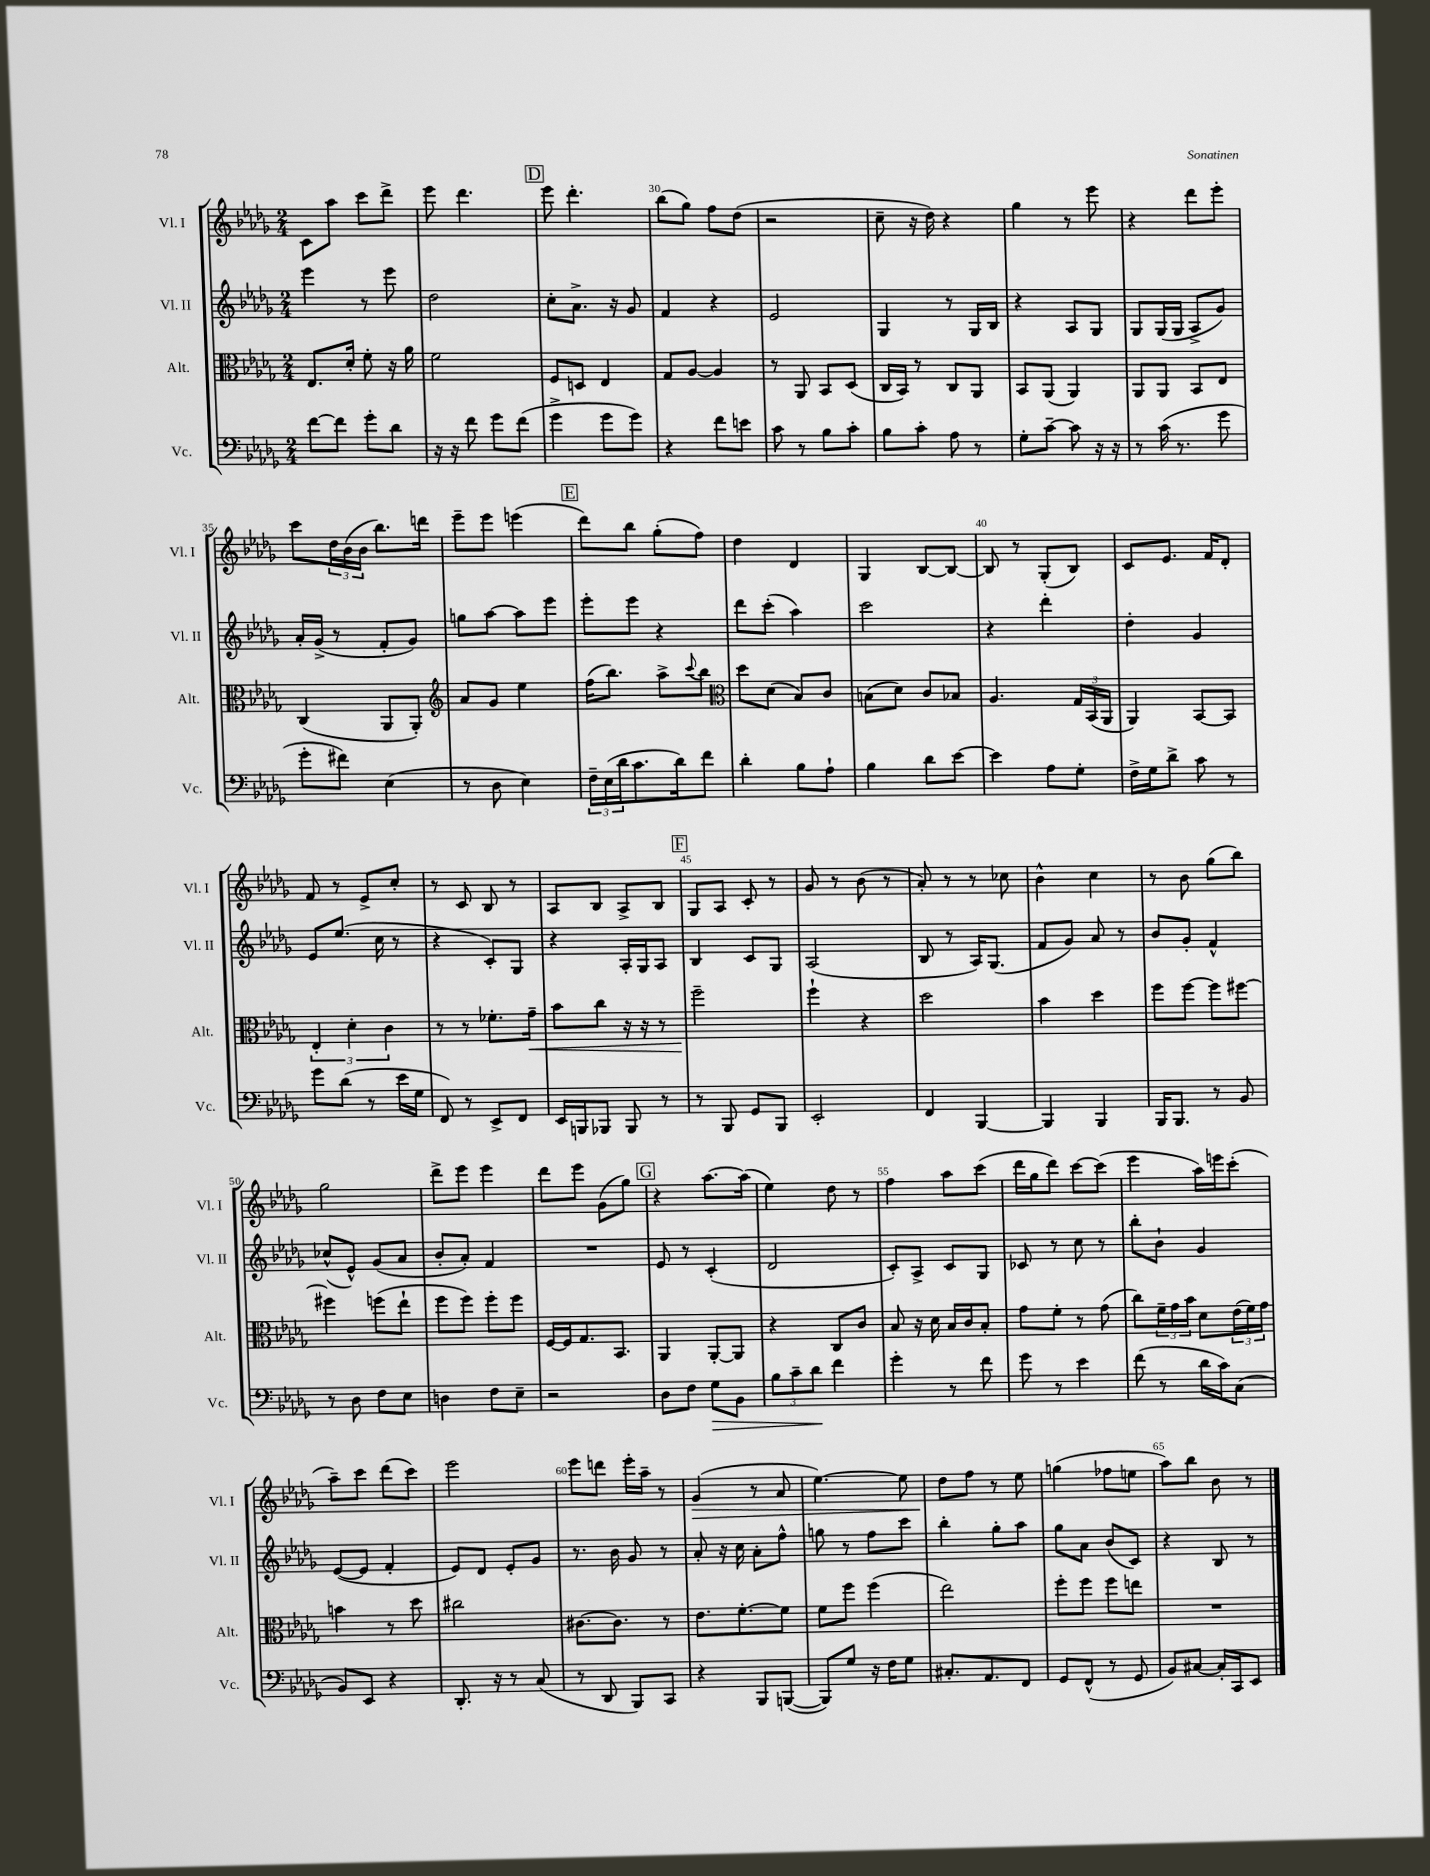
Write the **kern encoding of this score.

**kern	**kern	**kern	**kern
*staff4	*staff3	*staff2	*staff1
*clefF4	*clefC3	*clefG2	*clefG2
*k[b-e-a-d-g-]	*k[b-e-a-d-g-]	*k[b-e-a-d-g-]	*k[b-e-a-d-g-]
*M2/4	*M2/4	*M2/4	*M2/4
[8f	8.E-	4eee-	8c
8f]	.	.	8aa-
.	16d-'	.	.
8g-'	8f'	8r	8ccc
8d-	16r	8eee-	8ddd-^
.	16a-	.	.
=	=	=	=
16r	2f	2dd-	8eee-
16r	.	.	.
8f	.	.	4.ddd-
8g-	.	.	.
(8f	.	.	.
=	=	=	=
4g-^	8F	8cc'	8eee-
.	8D	8.a-^	4.ddd-'
8g-	4E-	.	.
.	.	16r	.
8g-)	.	8g-	.
=	=	=	=
4r	8G-	4f	(8bb-
.	[8A-	.	8gg-)
8f	4A-]	4r	8ff
8e	.	.	(8dd-
=	=	=	=
8c	8r	2e-	2r
8r	8AA-	.	.
8B-	8BB-	.	.
8c'	(8D-	.	.
=	=	=	=
8B-	16C	4G-	8cc~
.	16BB-)	.	.
8c'	8r	.	16r
.	.	.	16dd-)
8A-	8C	8r	4r
8r	8AA-	16G-	.
.	.	16B-	.
=	=	=	=
8G-'	8BB-	4r	4gg-
[8c~	(8AA-	.	.
8c]	4AA-)	8A-	8r
16r	.	8G-	8eee-
16r	.	.	.
=	=	=	=
8r	8AA-	8G-	4r
(16c	8AA-	(16G-	.
8.r	.	16G-	.
.	8BB-	8A-^	8ddd-
8g-	8E-	8g-)	8eee-'
=	=	=	=
8g-'	(4C	16a-'	8ccc
.	.	(16g-^	.
8f#)	.	8r	24dd-
.	.	.	(24b-
.	.	.	24b-
(4E-	8AA-	8f'	8.bb-)
.	8AA-')	8g-)	.
.	.	.	16ddd
=	=	=	=
*	*clefG2	*	*
8r	8a-	8gg	8eee-~
8D-	8g-	[8aa-	8eee-
4E-)	4ee-	8aa-]	(4eee
.	.	8eee-	.
=	=	=	=
24F~	(16ff	8eee-'	8ddd-)
(24E-	.	.	.
.	8.bb-)	.	.
24d-	.	.	.
8.c	.	8eee-	8bb-
.	8aa-^	4r	(8gg-'
16d-)	.	.	.
.	8qqccc	.	.
8f	8bb-	.	8ff)
=	=	=	=
*	*clefC3	*	*
4d-'	8dd-	8ddd-	4dd-
.	(8d-	(8ccc'	.
8B-	8B-)	4aa-)	4d-
8A-`	8c	.	.
=	=	=	=
4B-	(8B	2ccc	4G-
.	8d-)	.	.
8d-	8c	.	[8B-
[8e-	8B-	.	8B-_
=	=	=	=
4e-]	4.A-	4r	8B-]
.	.	.	8r
8A-	.	4ddd-'	(8G-'
8G-'	24G-	.	8B-)
.	(24BB-	.	.
.	24AA-	.	.
=	=	=	=
16F^	4AA-)	4dd-'	8c
16G-	.	.	.
8d-^	.	.	8.e-
8c	[8BB-	4g-	.
.	.	.	16f
8r	8BB-]	.	8d-'
=	=	=	=
8g-	6E-'	8e-	8f
(8d-	.	(8.ee-	8r
.	6d-'	.	.
8r	.	.	8e-^
.	.	16cc	.
.	6c	.	.
16e-	.	8r	8cc'
16G-	.	.	.
=	=	=	=
8FF)	8r	4r	8r
8r	8r	.	8c
8EE-^	8.f-'	8c')	8B-
8FF	.	8G-	8r
.	16g-~	.	.
=	=	=	=
16EE-	8b-	4r	8A-
16BBB	.	.	.
8BBB-	8cc	.	8B-
8BBB-	16r	16A-'	8A-^
.	16r	16G-	.
8r	8r	8A-	8B-
=	=	=	=
8r	2ff~	4B-	8G-
8BBB-	.	.	8A-
8GG-	.	8c	8c'
8BBB-	.	8G-	8r
=	=	=	=
2EE-'	4ff`	(2A-	8g-
.	.	.	8r
.	4r	.	(8b-
.	.	.	8r
=	=	=	=
4FF	2dd-	8B-	8a-')
.	.	8r	8r
[4BBB-	.	16A-)	8r
.	.	(8.G-	.
.	.	.	8cc-
=	=	=	=
4BBB-]	4b-	8f	4b-^^
.	.	8g-)	.
4BBB-	4dd-	8a-	4cc
.	.	8r	.
=	=	=	=
16BBB-	8ff	8b-	8r
8.BBB-	.	.	.
.	[8ff	8g-'	8b-
8r	8ff]	4f^^	(8gg-
8BB-	[8ff#	.	8bb-)
=	=	=	=
8r	4ff#]	(8cc-^^	2gg-
8D-	.	8e-^^)	.
8F	(8ff	(8g-	.
8E-	8ee-`	8a-	.
=	=	=	=
4D	8ff	8b-'	8ddd-^
.	8ff)	8a-')	8eee-
8F	8ff'	4f	4eee-
8E-~	8ff	.	.
=	=	=	=
2r	[16F	2r	8ddd-
.	16F]	.	.
.	8.G-	.	8eee-
.	.	.	(8g-
.	8.BB-	.	.
.	.	.	8gg-)
=	=	=	=
8D-	4AA-	8e-	4r
8F	.	8r	.
8G-	[8AA-'	(4c'	[8.aa-
8BB-	8AA-]	.	.
.	.	.	(16aa-]
=	=	=	=
12B-	4r	2d-	4ee-)
12c~	.	.	.
12d-	.	.	.
4f	8C	.	8dd-
.	8c	.	8r
=	=	=	=
4g-'	8B-	8c')	4ff
.	16r	8A-^	.
.	16d-	.	.
8r	16B-	8c	8aa-
.	16c	.	.
8f	8B-'	8G-	(8ccc
=	=	=	=
8g-	8g-	8c-	16ddd-
.	.	.	16gg-
8r	8f'	8r	8ddd-)
4e-	8r	8cc	[8ccc
.	(8g-	8r	(8ccc]
=	=	=	=
(8f	8cc)	8bb-'	4eee-
8r	24f~	8b-`	.
.	24g-	.	.
.	24b-	.	.
16d-	8d-	4g-	16aa-)
16c)	.	.	16eee
(8C	(24e-	.	(8ccc'
.	24f)	.	.
.	24g-	.	.
=	=	=	=
8BB-)	4b	([8e-	8aa-~)
8EE-	.	8e-]	8ccc
4r	8r	4f'	(8ddd-
.	8dd-	.	8ccc)
=	=	=	=
8.DD-'	2cc#	8e-)	2eee-
.	.	8d-	.
16r	.	.	.
8r	.	8e-'	.
(8C	.	8g-	.
=	=	=	=
8r	[8.c#	8.r	8eee-
8DD-	.	.	8ddd
.	8.c#]	16b-	.
8BBB-)	.	8g-	16eee-'
.	.	.	16aa-~
8CC	8r	8r	8r
=	=	=	=
4r	8.e-	8a-'	(4g-
.	.	16r	.
.	[8.f'	16cc	.
8BBB-	.	8a-'	8r
([8BBB	8f]	8ff^^	8a-
=	=	=	=
8BBB])	8f	8gg	[4.ee-)
8G-	8ff	8r	.
16r	(4ff	8ff	.
16F	.	.	.
8G-	.	8ccc	8ee-]
=	=	=	=
8.C#'	2ee-)	4bb-'	8dd-
.	.	.	8ff
8.AA-	.	.	.
.	.	8gg-'	8r
8FF	.	8aa-	8ee-
=	=	=	=
8GG-	8ff'	8gg-	(4gg
(8FF^^	8ff	8a-	.
8r	8ff	(8b-	8ff-
8GG-	8ee	8c)	8ee
=	=	=	=
8BB-)	2r	4r	8aa-)
[8C#	.	.	8bb-
16C#']	.	8B-	8b-
16CC	.	.	.
8EE-	.	8r	8r
==	==	==	==
*-	*-	*-	*-
